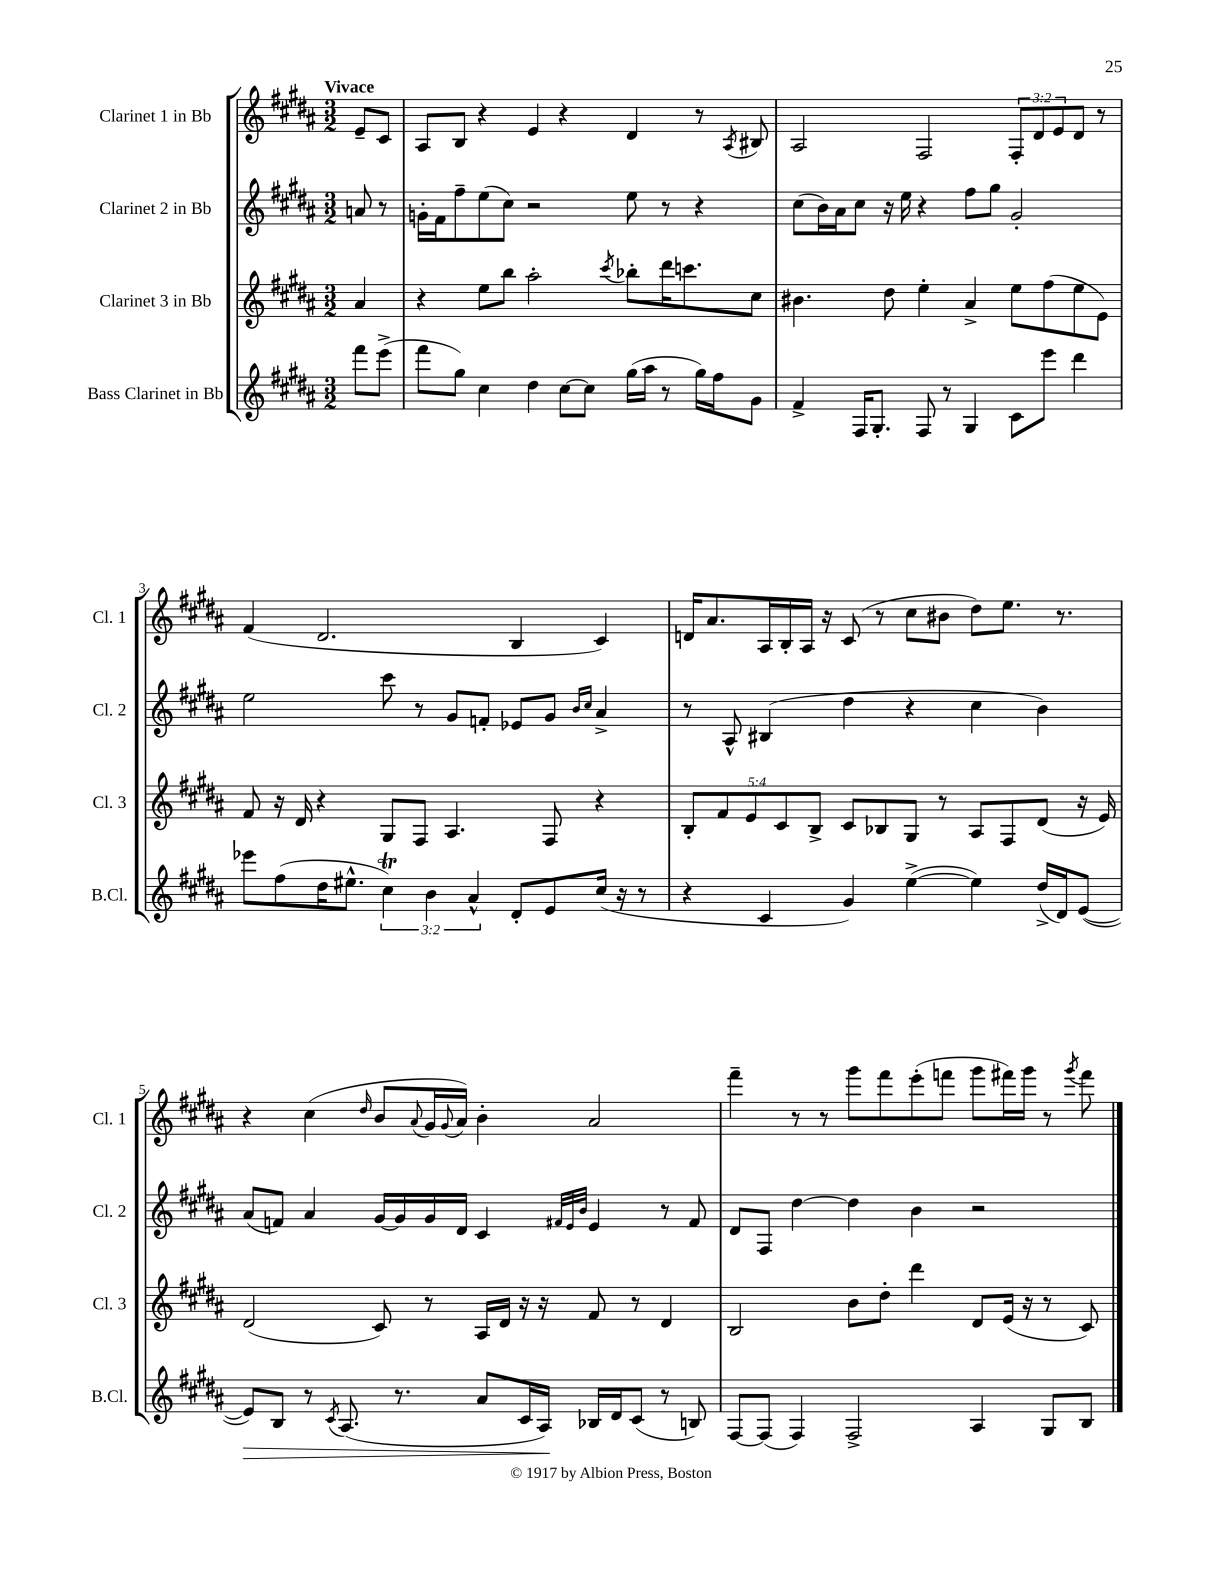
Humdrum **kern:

**kern	**kern	**kern	**kern
*staff4	*staff3	*staff2	*staff1
*clefG2	*clefG2	*clefG2	*clefG2
*k[f#c#g#d#a#]	*k[f#c#g#d#a#]	*k[f#c#g#d#a#]	*k[f#c#g#d#a#]
*M3/2	*M3/2	*M3/2	*M3/2
8fff#	4a#	8a	8e~
(8eee^	.	8r	8c#
=	=	=	=
8fff#	4r	16g'	8A#
.	.	16f#	.
8gg#)	.	8ff#~	8B
4cc#	8ee	(8ee	4r
.	8bb	8cc#)	.
4dd#	2aa#'	2r	4e
[8cc#	.	.	4r
8cc#]	.	.	.
.	8qccc#	.	.
(16gg#	8bb-'	8ee	4d#
16aa#	.	.	.
8r	16ddd#	8r	.
.	8.ccc	.	.
16gg#)	.	4r	8r
16ff#	.	.	.
.	.	.	8qA#
8g#	8cc#	.	8B#
=	=	=	=
4f#^	4.b#	(8cc#	2A#
.	.	16b)	.
.	.	16a#	.
16F#	.	8cc#	.
8.G#'	.	.	.
.	8dd#	16r	.
.	.	16ee	.
8F#	4ee'	4r	2F#
8r	.	.	.
4G#	4a#^	8ff#	.
.	.	8gg#	.
8c#	8ee	2g#'	12F#'
.	.	.	12d#
8eee	(8ff#	.	.
.	.	.	12e
4ddd#	8ee	.	8d#
.	8e)	.	8r
=	=	=	=
8eee-	8f#	2ee	(4f#
(8ff#	16r	.	.
.	16d#	.	.
16dd#	4r	.	2.d#
8.ee#^^	.	.	.
6cc#)	8G#	8ccc#	.
.	8F#	8r	.
6b	.	.	.
.	4.A#	8g#	.
6a#^^	.	.	.
.	.	8f'	.
8d#'	.	8e-	4B
8e	8F#	8g#	.
.	.	16qqb	.
.	.	16qqcc#	.
(16cc#	4r	4a#^	4c#)
16r	.	.	.
8r	.	.	.
=	=	=	=
4r	10B'	8r	16d
.	.	.	8.a#
.	10f#	.	.
.	.	8A#^^	.
.	10e	.	.
4c#	.	(4B#	16A#
.	10c#	.	.
.	.	.	16B'
.	.	.	16A#
.	10B^	.	.
.	.	.	16r
4g#)	8c#	4dd#	(8c#
.	8B-	.	8r
([4ee^	8G#	4r	8cc#
.	8r	.	8b#
4ee])	8A#	4cc#	8dd#)
.	8F#	.	8.ee
(16dd#^	(8d#	4b)	.
16d#)	.	.	8.r
([8e	16r	.	.
.	16e)	.	.
=	=	=	=
8e])	(2d#	(8a#	4r
8B	.	8f)	.
8r	.	4a#	(4cc#
8qc#	.	.	.
(8.A#	.	.	.
.	.	.	16qqdd#
.	8c#)	[16g#	8b
8.r	.	16g#]	.
.	.	.	8qqa#
.	8r	16g#	16g#
.	.	.	8qqg#
.	.	16d#	16a#)
8a#	16A#	4c#	4b'
.	16d#	.	.
16c#	16r	.	.
16A#)	16r	.	.
.	.	32qqf#	.
.	.	32qqe	.
.	.	32qqb	.
16B-	8f#	4e	2a#
16d#	.	.	.
(8c#	8r	.	.
8r	4d#	8r	.
8B)	.	8f#	.
=	=	=	=
[8F#	2B	8d#	4fff#~
(8F#]	.	8F#	.
4F#)	.	[4dd#	8r
.	.	.	8r
2F#^	8b	4dd#]	8ggg#
.	8dd#'	.	8fff#
.	4ddd#	4b	(8eee'
.	.	.	8fff
4A#	8d#	2r	8ggg#
.	(16e	.	16fff#)
.	16r	.	16ggg#
8G#	8r	.	8r
.	.	.	8qggg#
8B	8c#)	.	8fff#
==	==	==	==
*-	*-	*-	*-
